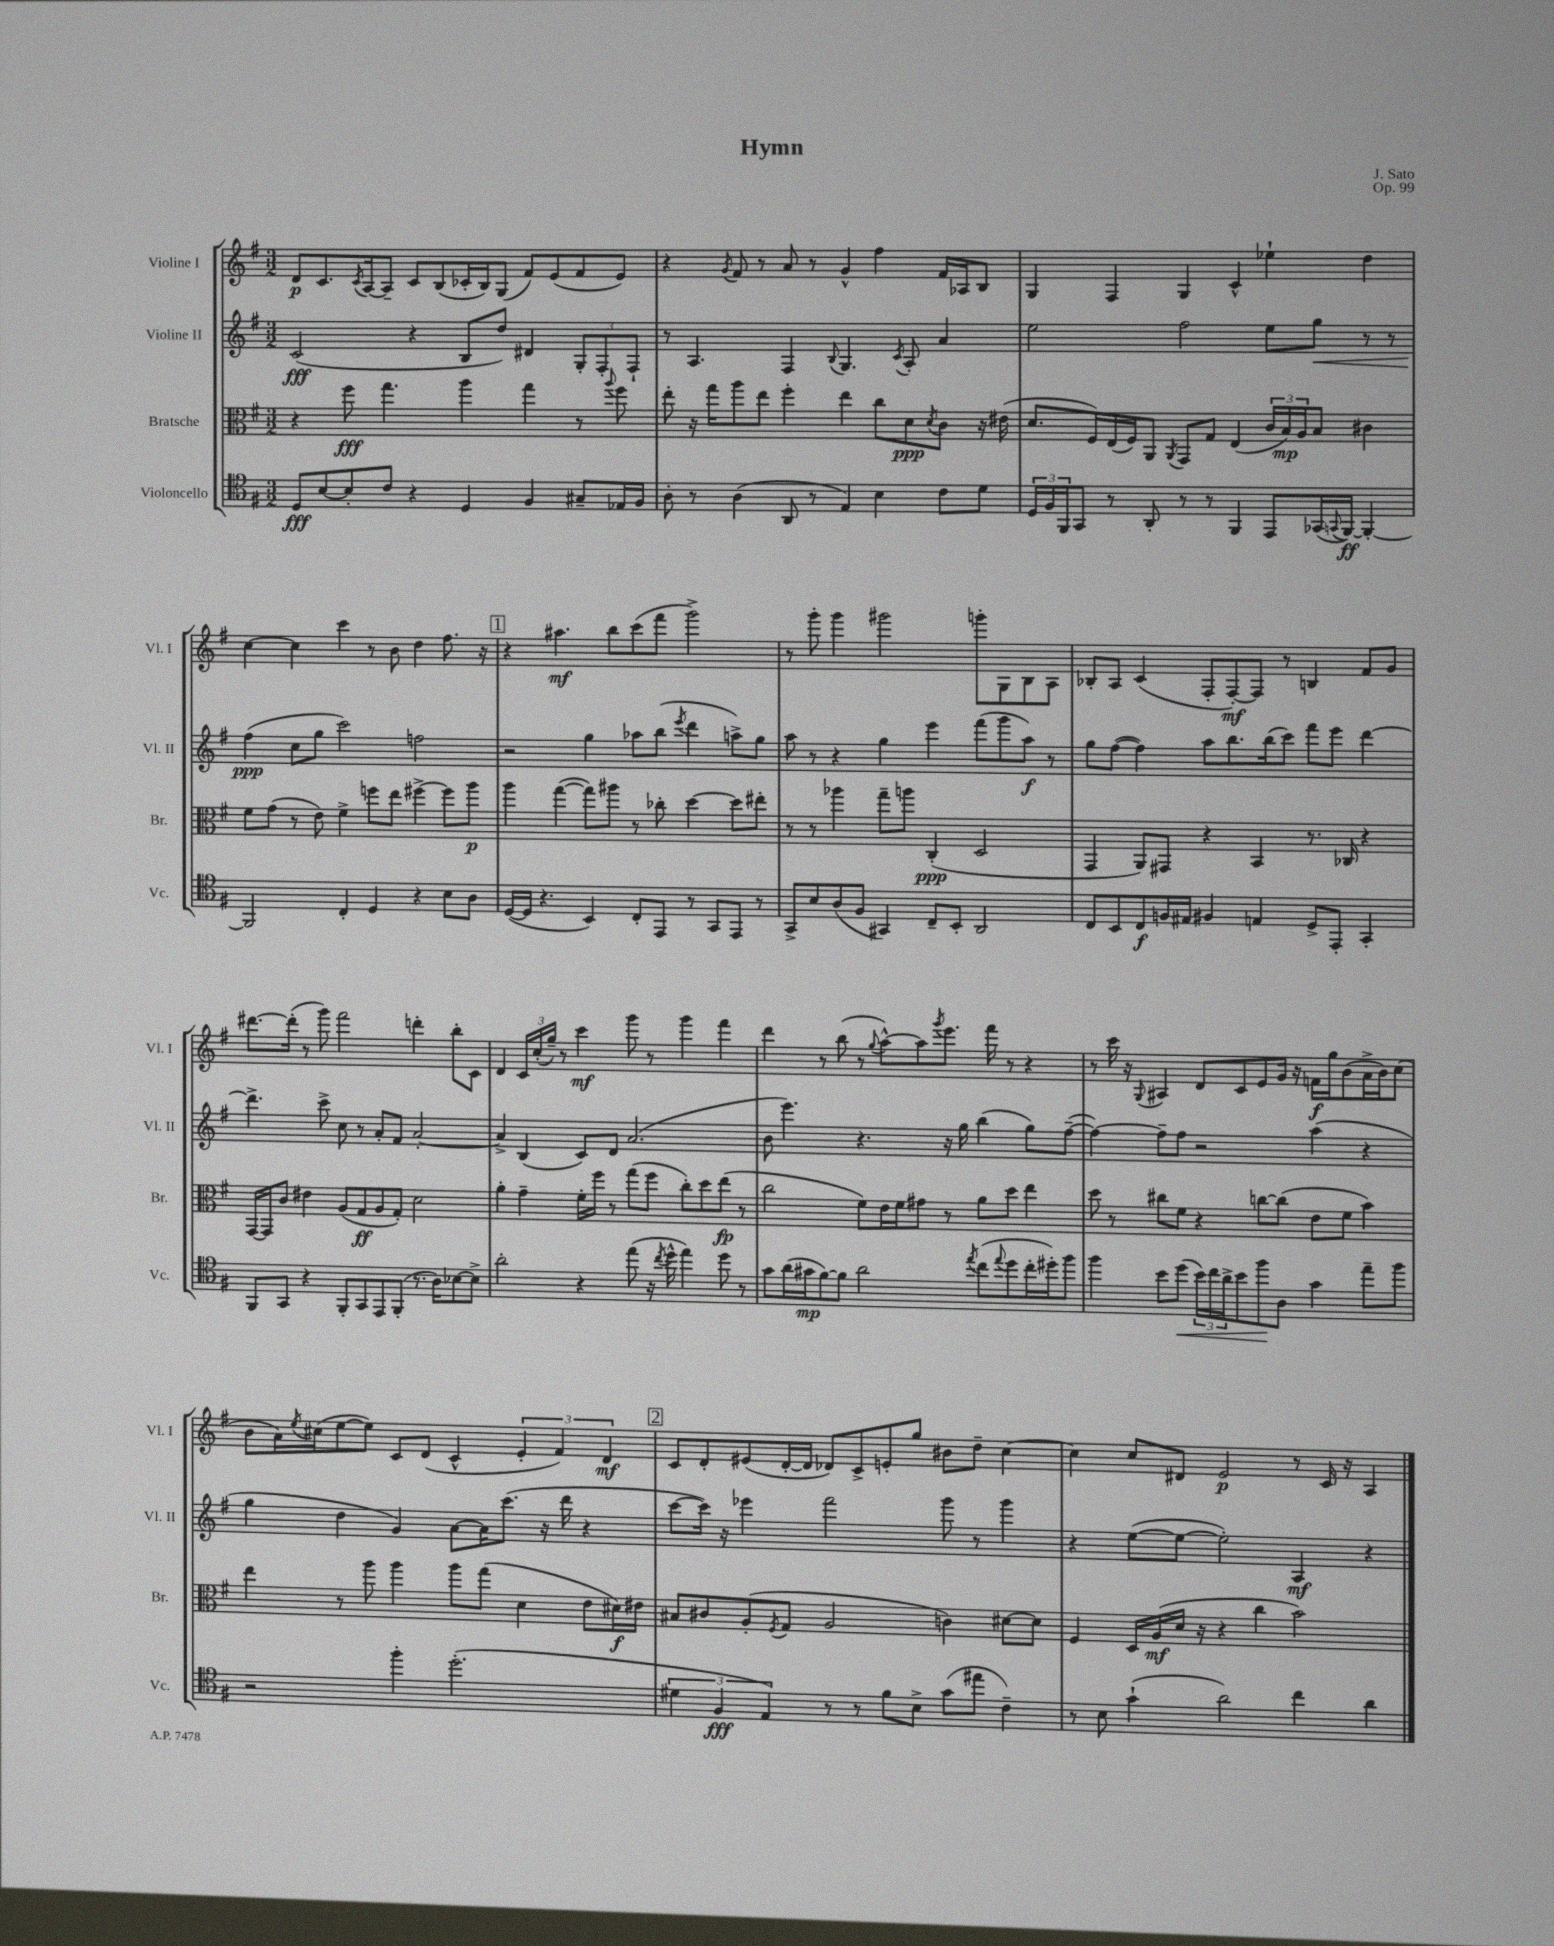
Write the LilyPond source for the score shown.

\header { title = "Hymn" composer = "J. Sato" opus = "Op. 99" }
<<
\new StaffGroup <<
\new Staff = "s0" \with { instrumentName = "Violine I" shortInstrumentName = "Vl. I" } {
    \clef treble \key g \major \numericTimeSignature \time 3/2
    d'8\p c'8. \acciaccatura { c'8 } a16~ a8-- c'8 b8( ces'16-. b16) g8( fis'8) e'8( fis'8 e'8) |
    r4 \acciaccatura { g'8 } fis'8 r8 a'8 r8 g'4-^ fis''4 fis'16 aes16 b8 |
    g4 fis4 g4 c'4-^ ees''4-! d''4 |
    c''4~ c''4 c'''4 r8 b'8 d''4 fis''8. r16 |
    \mark \markup { \box "1" } r4 ais''4.\mf b''8 c'''8( fis'''8 g'''2->) |
    r8 g'''8-. g'''4 gis'''2 g'''8-. g8 b8 a8 |
    bes8-. a8 c'4( fis8-. fis8~-.\mf) fis8 r8 b4 fis'8 g'8 |
    dis'''8.~ dis'''16-.( r8 g'''8) fis'''2 d'''4-. b''8-. c'8 |
    d'4 \tuplet 3/2 { c'16 c''16-.( g''16--) } r8 c'''4\mf g'''8 r8 g'''4 fis'''4 |
    d'''4 r8 b''8( r8 \appoggiatura { g''8 } a''8~-^) a''8 \acciaccatura { g'''8 } e'''8. fis'''16 r8 r4 |
    r8 c'''16 r16 \appoggiatura { g8 } ais4 d'8 c'8 e'8 g'16 r16 f'16\f g''16 b'8( a'16-> b'16) c''8( |
    b'8 a'16) \acciaccatura { e''8 } cis''16( e''8~ e''8) c'8 d'8( c'4-^ \tuplet 3/2 { e'4-. fis'4) d'4\mf } |
    \mark \markup { \box "2" } c'8 d'8-. eis'8( d'16~-. d'16 des'8) c'8-> e'8-. g''8 bis'8 d''8-- c''4~ |
    c''4 c''8 dis'8 e'2\p r8 c'16 r16 a4 \bar "|." |
}
\new Staff = "s1" \with { instrumentName = "Violine II" shortInstrumentName = "Vl. II" } {
    \clef treble \key g \major \numericTimeSignature \time 3/2
    c'2\fff( r4 b8 d''8) dis'4 \tuplet 3/2 { g8-. fis8-. fis8-! } |
    r8 a4. fis4 \appoggiatura { b8 } g4. \acciaccatura { c'8 } a8-. a'4 |
    e''2 fis''2 e''8 g''8\< r8 r8 |
    fis''4\ppp\!( c''8 g''8 c'''2) f''2 |
    \mark \markup { \box "1" } r2 g''4 aes''8 b''8( \acciaccatura { e'''8 } d'''4 a''8->) g''8 |
    a''8 r8 r4 g''4 e'''4 fis'''8( g'''8 a''8\f) r8 |
    g''8 fis''8~( fis''4) a''8 b''8. b''16( c'''8) fis'''8 e'''8 d'''4~ |
    d'''4.-> c'''8-> c''8 r8 a'8-. fis'8 a'2~-. |
    a'4-> b4( c'8) d'8 a'2.( |
    b'8 e'''4.) r4. r16 g''16 b''4( g''8) fis''8~--( |
    fis''4~) fis''8-- fis''8 r2 a''4( r4 |
    g''4 d''4 g'4) a'8~ a'16 c'''8.( r16 d'''16 r4 |
    \mark \markup { \box "2" } c'''8~ c'''16) r16 ees'''4 fis'''2 g'''8 r8 g'''4 |
    r4 e''8~( e''8~ e''2-.) a4\mf r4 \bar "|." |
}
\new Staff = "s2" \with { instrumentName = "Bratsche" shortInstrumentName = "Br." } {
    \clef alto \key g \major \numericTimeSignature \time 3/2
    r4 fis''8\fff g''4. a''4 g''4 r8 \appoggiatura { a''8 } fis''8 |
    e''8-. r16 g''16 a''8 e''8 fis''4-. e''4 c''8 d'8\ppp \acciaccatura { d'8 } c'8 r16 eis'16( |
    d'8. fis16) e16( fis16) a,8 \acciaccatura { a,8 } g,8 g8 e4( \tuplet 3/2 { c'16 b16\mp) a16 } b8 cis'4 |
    fis'8 g'8( r8 e'8) fis'4-> f''8 e''8 fis''4~-> fis''8 a''8\p |
    \mark \markup { \box "1" } a''4 g''4~( g''8) ais''8 r8 ces''8-. d''4~ d''8 eis''8-. |
    r8 r8 aes''4 g''8-- a''8 c4-.\ppp( d2 |
    g,4 a,8) gis,8 r4 b,4 r8. ces16 r4 |
    g,16~ g,16 c'8 eis'4 a8( g8\ff a8 g8-.) d'2 |
    a'4-. g'4-- fis'16-. fis''16 r8 g''8( fis''8 c''8-.) d''8 e''8\fp( r8 |
    c''2 fis'8) e'16 fis'16 gis'8 r8 a'8 d''8 e''4 |
    d''8 r8 cis''8 fis'8 r4 c''8~ c''8( e'8 fis'8 b'4) |
    e''4 r8 a''8 a''4 a''8 g''8( d'4 e'8 dis'16\f) eis'16 |
    \mark \markup { \box "2" } bis8 cis'8 a8-.( \acciaccatura { fis8 } g8 a2 c'4) dis'8~ dis'8 |
    fis4 d16 a16\mf( d'16 r16 r4 c''4 b'2) \bar "|." |
}
\new Staff = "s3" \with { instrumentName = "Violoncello" shortInstrumentName = "Vc." } {
    \clef tenor \key g \major \numericTimeSignature \time 3/2
    d8\fff b8~ b8-. c'8 r4 d4 fis4 gis8-- ees16 fis16 |
    a8-. r8 a4( a,8 r8 e4) b4 c'8 d'8 |
    \tuplet 3/2 { d16 fis16 fis,16 } g,8 r8 a,8-. r8 r8 fis,4 e,8 ges,16( \appoggiatura { g,8 } fis,16~\ff) fis,4~-. |
    fis,2 c4-. d4 r4 b8 a8 |
    \mark \markup { \box "1" } d16~( d16 r4. b,4) c8-. e,8 r8 g,8 e,8 r8 |
    g,8-> b8 a8( fis8 gis,4) c8-- b,8-. a,2 |
    c8 b,8 c8\f f16 eis16 fis4 e4 d8-> e,8-. g,4-. |
    fis,8 g,8 r4 fis,8-. g,8 e,8 fis,8-.( r8. a16) bes8~ bes8-> |
    a'2-. r4 e''8( r16 \acciaccatura { c''8 } d''16-^ e''4) d''8 r8 |
    g'8 a'16( gis'16\mp fis'8~) fis'8 a'2 \acciaccatura { e''8 } c''8( \appoggiatura { e''8 } d''8 c''16-. dis''16-.) fis''8 |
    fis''4 b'8 d''8\<( \tuplet 3/2 { b'16) c''16 a'16-> } b'8 fis''8\! a8 g'4 e''8-- fis''8 |
    r2 fis''4-. d''2.-.( |
    \mark \markup { \box "2" } \tuplet 3/2 { dis'4 fis4\fff e4) } r8 r8 fis'8 b8-> g'8( eis''8 c'4--) |
    r8 b8 g'4-!( a'2) c''4 a'4 \bar "|." |
}
>>
>>
\layout { \context { \Score \remove "Bar_number_engraver" } }
